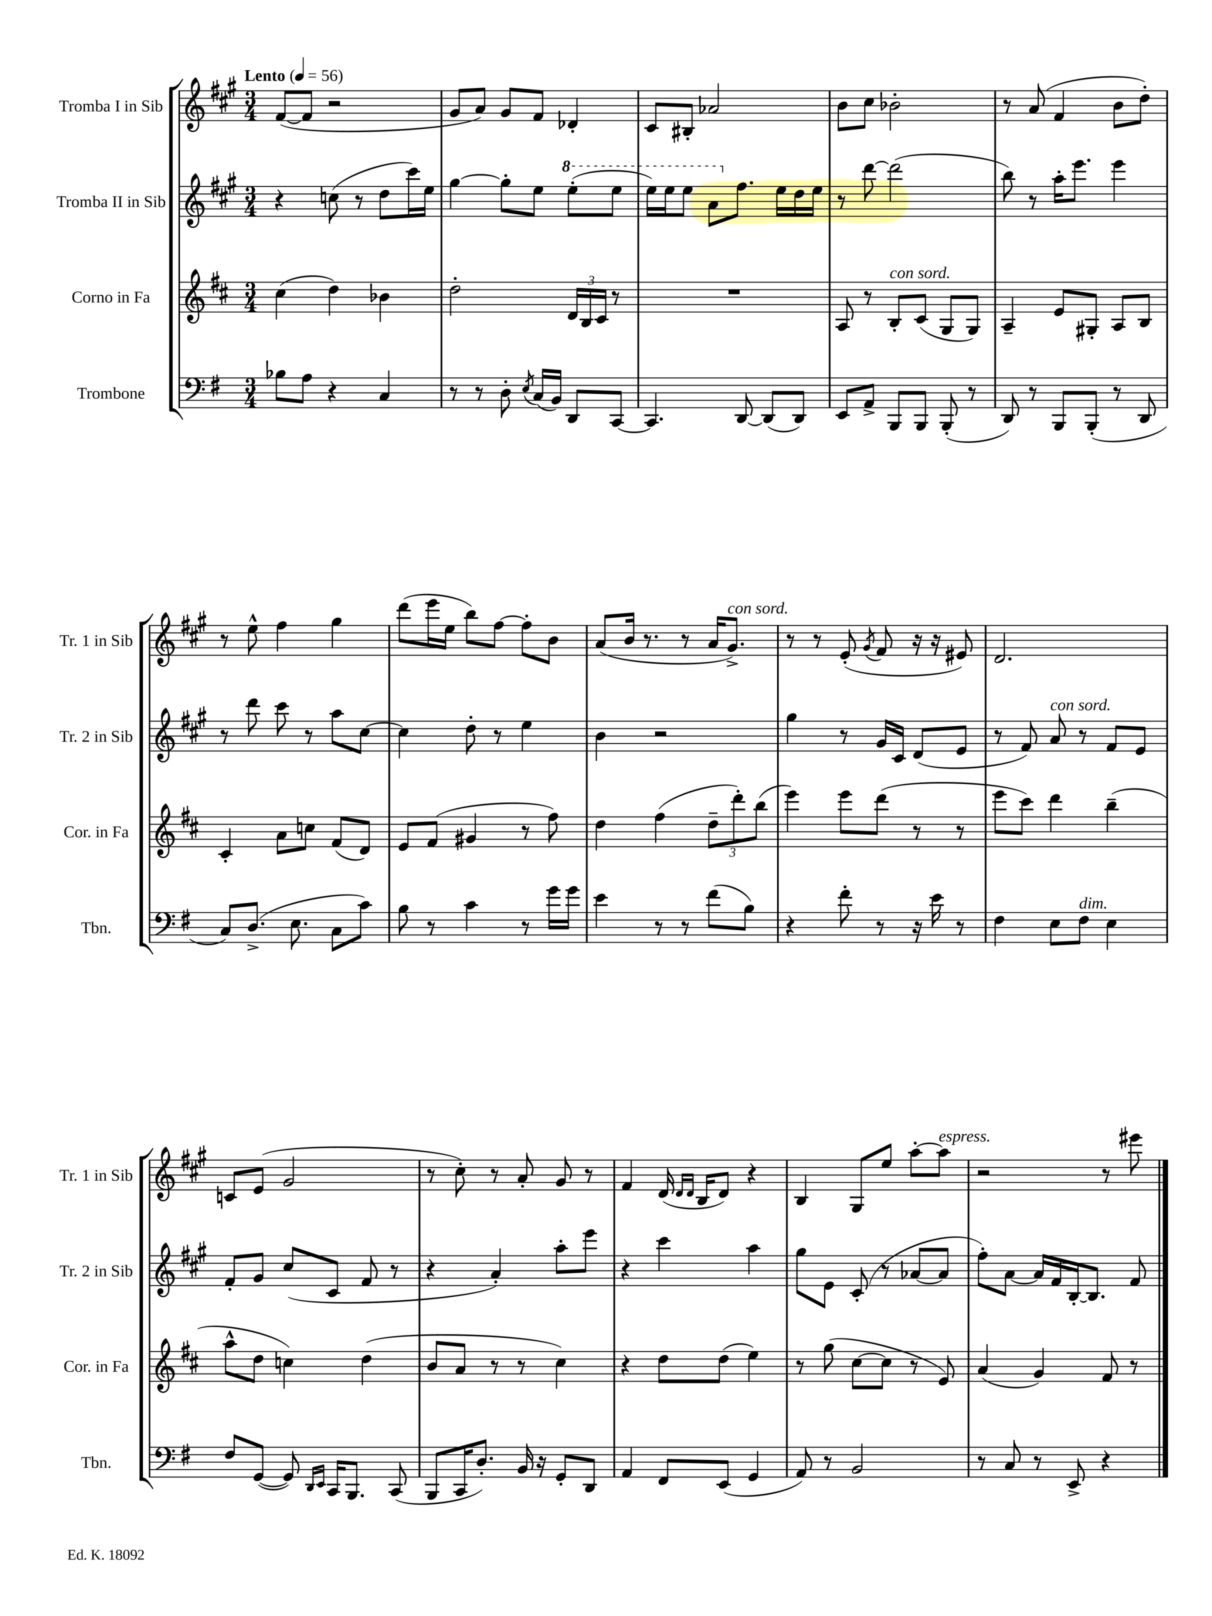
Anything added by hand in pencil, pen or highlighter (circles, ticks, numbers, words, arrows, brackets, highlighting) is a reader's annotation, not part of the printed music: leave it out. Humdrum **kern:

**kern	**kern	**kern	**kern
*staff4	*staff3	*staff2	*staff1
*clefF4	*clefG2	*clefG2	*clefG2
*k[f#]	*k[f#c#]	*k[f#c#g#]	*k[f#c#g#]
*M3/4	*M3/4	*M3/4	*M3/4
*MM56	*MM56	*MM56	*MM56
8B-	(4cc#	4r	([8f#
8A	.	.	8f#]
4r	4dd)	(8cc	2r
.	.	8r	.
4C	4b-	8dd	.
.	.	16ccc#)	.
.	.	16ee	.
=	=	=	=
8r	2dd'	[4gg#	8g#
8r	.	.	8a)
8D'	.	8gg#']	8g#
8qE	.	.	.
(16C	.	8ee	8f#
16BB)	.	.	.
8DD	24d	(8eee'	4d-'
.	24B	.	.
.	24c#	.	.
[8CC	8r	8eee	.
=	=	=	=
4.CC]	2.r	16eee)	8c#
.	.	16eee	.
.	.	8eee	8B#'
.	.	8aa	2a-
[8DD	.	8.ff#	.
(8DD]	.	.	.
.	.	16ee	.
8DD)	.	16dd	.
.	.	16ee	.
=	=	=	=
8EE	8A	8r	8b
8AA^	8r	[8ddd	8cc#
8BBB	8B'	(2ddd]	2b-'
8BBB	(8c#	.	.
(8BBB'	8G	.	.
8r	8G)	.	.
=	=	=	=
8DD)	4A~	8bb)	8r
8r	.	8r	(8a
8BBB	8e	16aa'	4f#
.	.	8.eee	.
(8BBB'	8G#'	.	.
8r	8A	4eee	8b
8DD	8B	.	8dd')
=	=	=	=
8C)	4c#'	8r	8r
(8.D^	.	8ddd	8ee^^
.	8a	8ccc#	4ff#
8.E	.	.	.
.	8cc	8r	.
8C	(8f#	8aa	4gg#
8c)	8d)	[8cc#	.
=	=	=	=
8B	8e	4cc#]	(8ddd
8r	(8f#	.	16eee
.	.	.	16ee
4c	4g#	8dd'	8bb)
.	.	8r	[8ff#
8r	8r	4ee	8ff#']
16g	8ff#)	.	8b
16g	.	.	.
=	=	=	=
4e	4dd	4b	(8a
.	.	.	16b
.	.	.	8.r
8r	(4ff#	2r	.
8r	.	.	8r
(8f#	12dd~	.	16a
.	.	.	8.g#^)
.	12ddd')	.	.
8B)	.	.	.
.	(12bb	.	.
=	=	=	=
4r	4eee)	4gg#	8r
.	.	.	8r
8f#'	8eee	8r	(8e'
.	.	.	8qg#
8r	(8ddd	16g#	8f#
.	.	16c#	.
16r	8r	(8d	16r
16e	.	.	16r
8r	8r	8e	8e#)
=	=	=	=
4F#	8eee	8r	2.d
.	8ccc#)	8f#)	.
8E	4ddd	8a	.
8F#	.	8r	.
4E	(4bb~	8f#	.
.	.	8e	.
=	=	=	=
8F#	8aa^^	8f#'	8c
([8GG	8dd	8g#	(8e
8GG])	4cc)	(8cc#	2g#
16qqDD	.	.	.
16qqEE	.	.	.
16CC	.	8c#	.
8.BBB	.	.	.
.	(4dd	8f#	.
(8CC	.	8r	.
=	=	=	=
8BBB	8b	4r	8r
16CC	8a	.	8cc#')
8.D')	.	.	.
.	8r	4a')	8r
16BB	8r	.	8a'
16r	.	.	.
8GG'	4cc#)	8aa'	8g#
8DD	.	8eee	8r
=	=	=	=
4AA	4r	4r	4f#
8FF#	8dd	4ccc#	(16d
.	.	.	16qqd
.	.	.	16qqd
.	.	.	16B
(8EE	(8dd	.	8d)
4GG	4ee)	4aa	4r
=	=	=	=
8AA)	8r	8gg#	4B
8r	(8gg	8e	.
2BB	[8cc#	(8c#'	8G#
.	8cc#]	8r	8ee
.	8r	[8a-	[8aa'
.	8e)	8a-]	8aa]
=	=	=	=
8r	(4a	8ff#')	2r
8C	.	[8a	.
8r	4g)	16a]	.
.	.	16f#	.
8EE^	.	[16B'	.
.	.	8.B]	.
4r	8f#	.	8r
.	8r	8f#	8eee#
==	==	==	==
*-	*-	*-	*-
